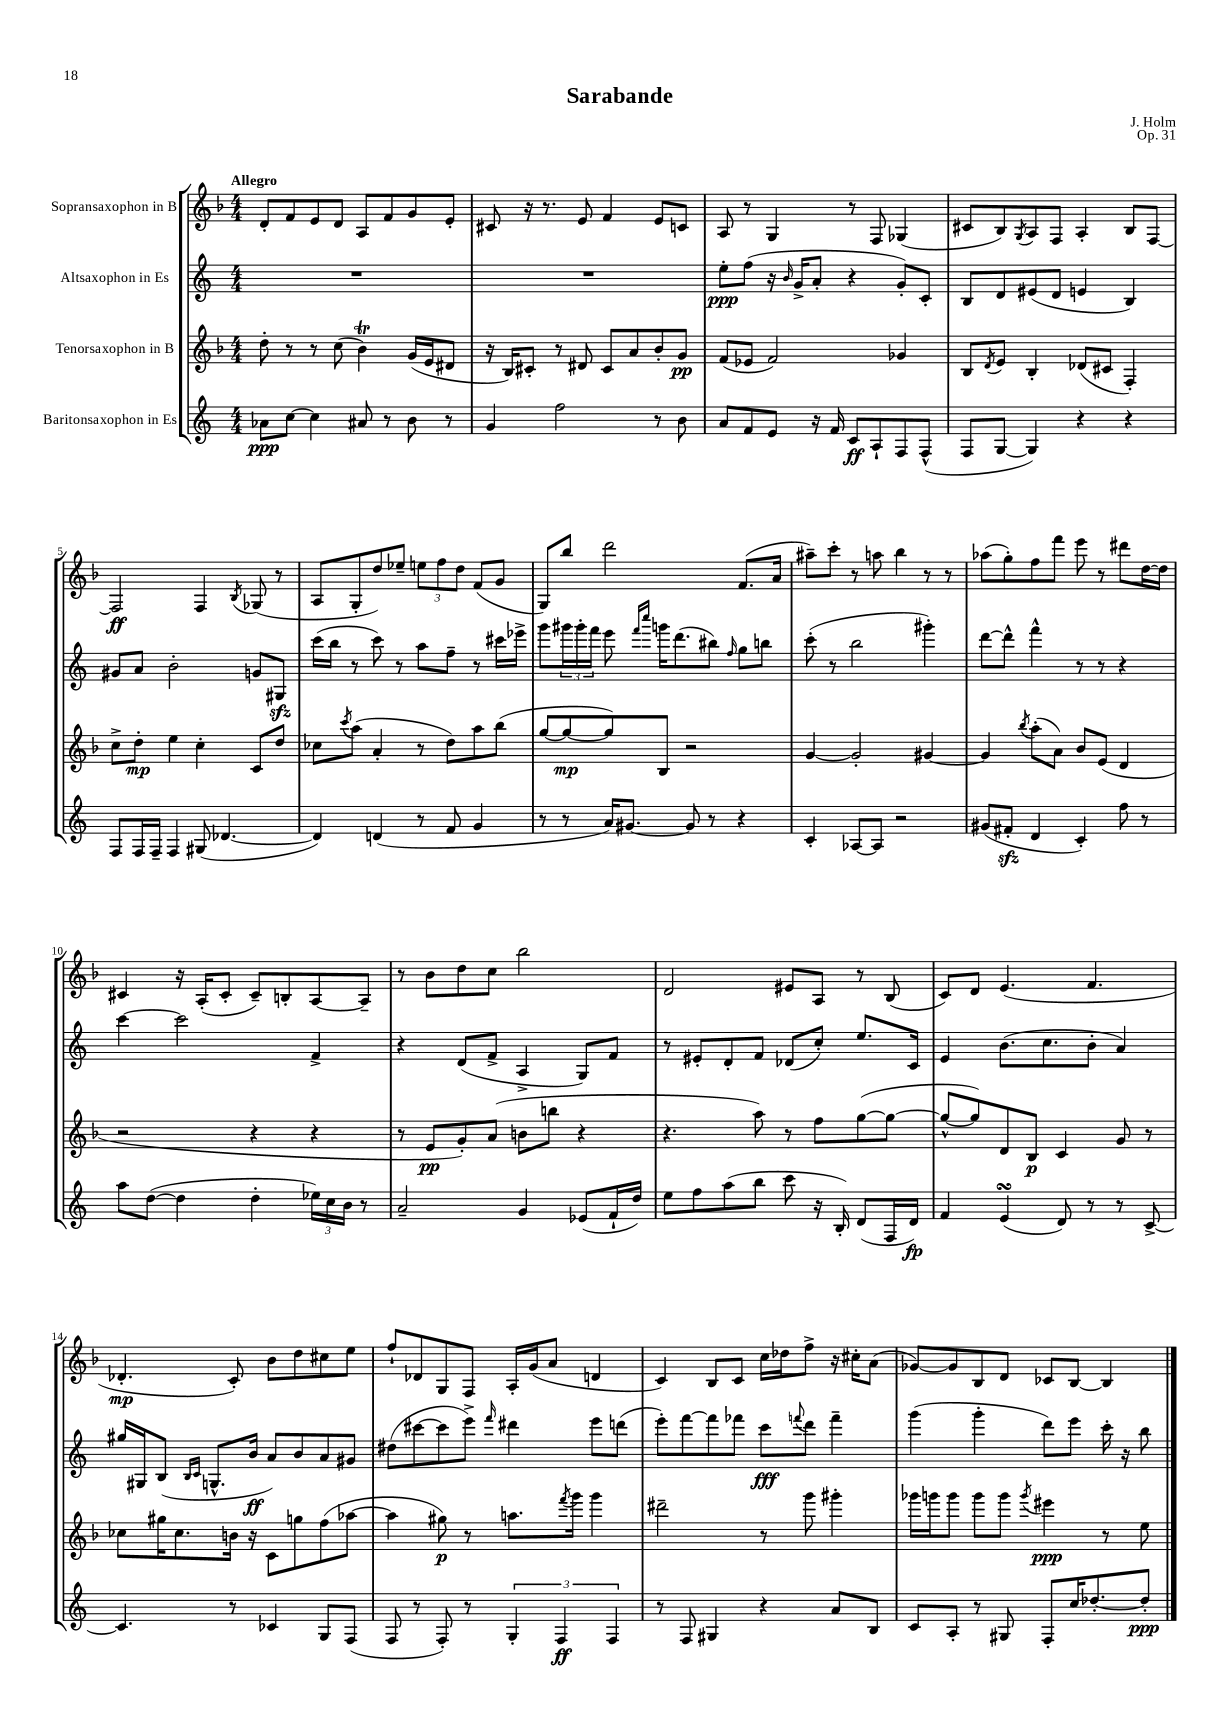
\header { title = "Sarabande" composer = "J. Holm" opus = "Op. 31" }
<<
\new StaffGroup <<
\new Staff = "s0" \with { instrumentName = "Sopransaxophon in B" } {
    \clef treble \key f \major \numericTimeSignature \time 4/4 \tempo "Allegro"
    d'8-. f'8 e'8 d'8 a8 f'8 g'8 e'8-. |
    cis'8 r16 r8. e'8 f'4 e'8 c'8 |
    a8 r8 g4 r8 f8 ges4( |
    cis'8 bes8) \acciaccatura { g8 } a8 f8 a4-. bes8 f8~ |
    f2\ff f4 \acciaccatura { bes8 } ges8( r8 |
    a8 g8-. d''8) ees''8-- \tuplet 3/2 { e''8 f''8 d''8 } f'8( g'8 |
    g8) bes''8 d'''2 f'8.( a'16 |
    ais''8--) c'''8-. r8 a''8 bes''4 r8 r8 |
    aes''8( g''8-.) f''8 f'''8 e'''8 r8 dis'''8 d''16~ d''16 |
    cis'4 r16 a16-.( cis'8-. cis'8--) b8-. a8~ a8-- |
    r8 bes'8 d''8 c''8 bes''2 |
    d'2 eis'8 a8 r8 bes8( |
    c'8) d'8 e'4.( f'4. |
    des'4.-.\mp c'8-.) bes'8 d''8 cis''8 e''8 |
    f''8-! des'8 g8 f8 a16-. g'16( a'8 d'4 |
    c'4) bes8 c'8 c''16 des''16 f''8-> r16 cis''16-. a'8( |
    ges'8~) ges'8 bes8 d'8 ces'8 bes8~ bes4 \bar "|." |
}
\new Staff = "s1" \with { instrumentName = "Altsaxophon in Es" } {
    \clef treble \key c \major \numericTimeSignature \time 4/4
    R1 |
    R1 |
    e''8-.\ppp f''8( r16 \grace { b'16 } g'16-> a'8-. r4 g'8-.) c'8-. |
    b8 d'8 eis'8( d'8 e'4 b4) |
    gis'8 a'8 b'2-. g'8 gis8\sfz |
    c'''16( b''16 r8 c'''8) r8 a''8 f''8-- r8 cis'''16 ees'''16-> |
    g'''8 \tuplet 3/2 { gis'''16 gis'''16-. f'''16 } e'''8 \grace { f'''16 c''''16 } g'''16 d'''8.( bis''8) \grace { f''16 } g''8 b''8 |
    c'''8-.( r8 b''2 gis'''4-.) |
    d'''8~ d'''8-^ f'''4-^ r8 r8 r4 |
    c'''4~ c'''2 f'4-> |
    r4 d'8( f'8-> a4-> g8) f'8 |
    r8 eis'8-. d'8-. f'8 des'8( c''8-.) e''8. c'16 |
    e'4 b'8.( c''8. b'8-. a'4) |
    gis''16 gis16 b8( \grace { b16 c'16 } g8.-^ b'16\ff a'8) b'8 a'8 gis'8 |
    dis''8( cis'''8~ cis'''8 e'''8->) \grace { f'''16 } dis'''4 e'''8 d'''8( |
    e'''8-.) f'''8~ f'''8 fes'''8 c'''8\fff \appoggiatura { f'''8 } d'''8 f'''4-- |
    g'''4( g'''4-. d'''8) e'''8 c'''16-. r16 b''8 \bar "|." |
}
\new Staff = "s2" \with { instrumentName = "Tenorsaxophon in B" } {
    \clef treble \key f \major \numericTimeSignature \time 4/4
    d''8-. r8 r8 c''8( bes'4\trill) g'16( e'16 dis'8 |
    r16 bes16) cis'8-. r8 dis'8 cis'8 a'8 bes'8-. g'8\pp |
    f'8( ees'8 f'2) ges'4 |
    bes8 \acciaccatura { d'8 } e'8 bes4-. des'8( cis'8 f4-.) |
    c''8-> d''8-.\mp e''4 c''4-. c'8 d''8 |
    ces''8 \acciaccatura { c'''8 } a''8( a'4-. r8 d''8) a''8 bes''8( |
    g''8~ g''8~\mp g''8) bes8 r2 |
    g'4~ g'2-. gis'4~ |
    gis'4 \acciaccatura { bes''8 } a''8-.( a'8) bes'8 e'8( d'4 |
    r2 r4 r4 |
    r8 e'8\pp g'8-.) a'8( b'8 b''8 r4 |
    r4. a''8) r8 f''8 g''8~( g''8~ |
    g''8~-^ g''8) d'8 bes8\p c'4 g'8 r8 |
    ces''8 gis''16 ces''8. b'16 r16 c'8 g''8 f''8( aes''8~ |
    aes''4 gis''8\p) r8 a''8. \acciaccatura { f'''8 } g'''16 g'''4 |
    dis'''2-- r8 g'''8 gis'''4-. |
    ges'''16 g'''16 g'''8 g'''8 g'''8 \acciaccatura { g'''8 } eis'''4\ppp r8 e''8 \bar "|." |
}
\new Staff = "s3" \with { instrumentName = "Baritonsaxophon in Es" } {
    \clef treble \key c \major \numericTimeSignature \time 4/4
    aes'8\ppp c''8~ c''4 ais'8 r8 b'8 r8 |
    g'4 f''2 r8 b'8 |
    a'8 f'8 e'8 r16 f'16 c'8\ff a8-! f8 f8-^( |
    f8 g8~ g4) r4 r4 |
    f8 f16 f16-- f4 gis8( des'4.~ |
    des'4) d'4( r8 f'8 g'4 |
    r8 r8 a'16) gis'8.~ gis'8 r8 r4 |
    c'4-. aes8~ aes8 r2 |
    gis'8( fis'8-.\sfz d'4 c'4-.) f''8 r8 |
    a''8 d''8~( d''4 d''4-. \tuplet 3/2 { ees''16) c''16 b'16 } r8 |
    a'2-- g'4 ees'8( f'16-! d''16) |
    e''8 f''8 a''8( b''8 c'''8 r16 b16-.) d'8( f16 d'16\fp) |
    f'4 e'4\turn( d'8) r8 r8 c'8~-> |
    c'4. r8 ces'4 g8 f8( |
    f8 r8 f8-.) r8 \tuplet 3/2 { g4-. f4\ff f4 } |
    r8 f8 gis4 r4 a'8 b8 |
    c'8 a8-. r8 gis8 f8-. c''16 des''8.~-. des''8-.\ppp \bar "|." |
}
>>
>>
